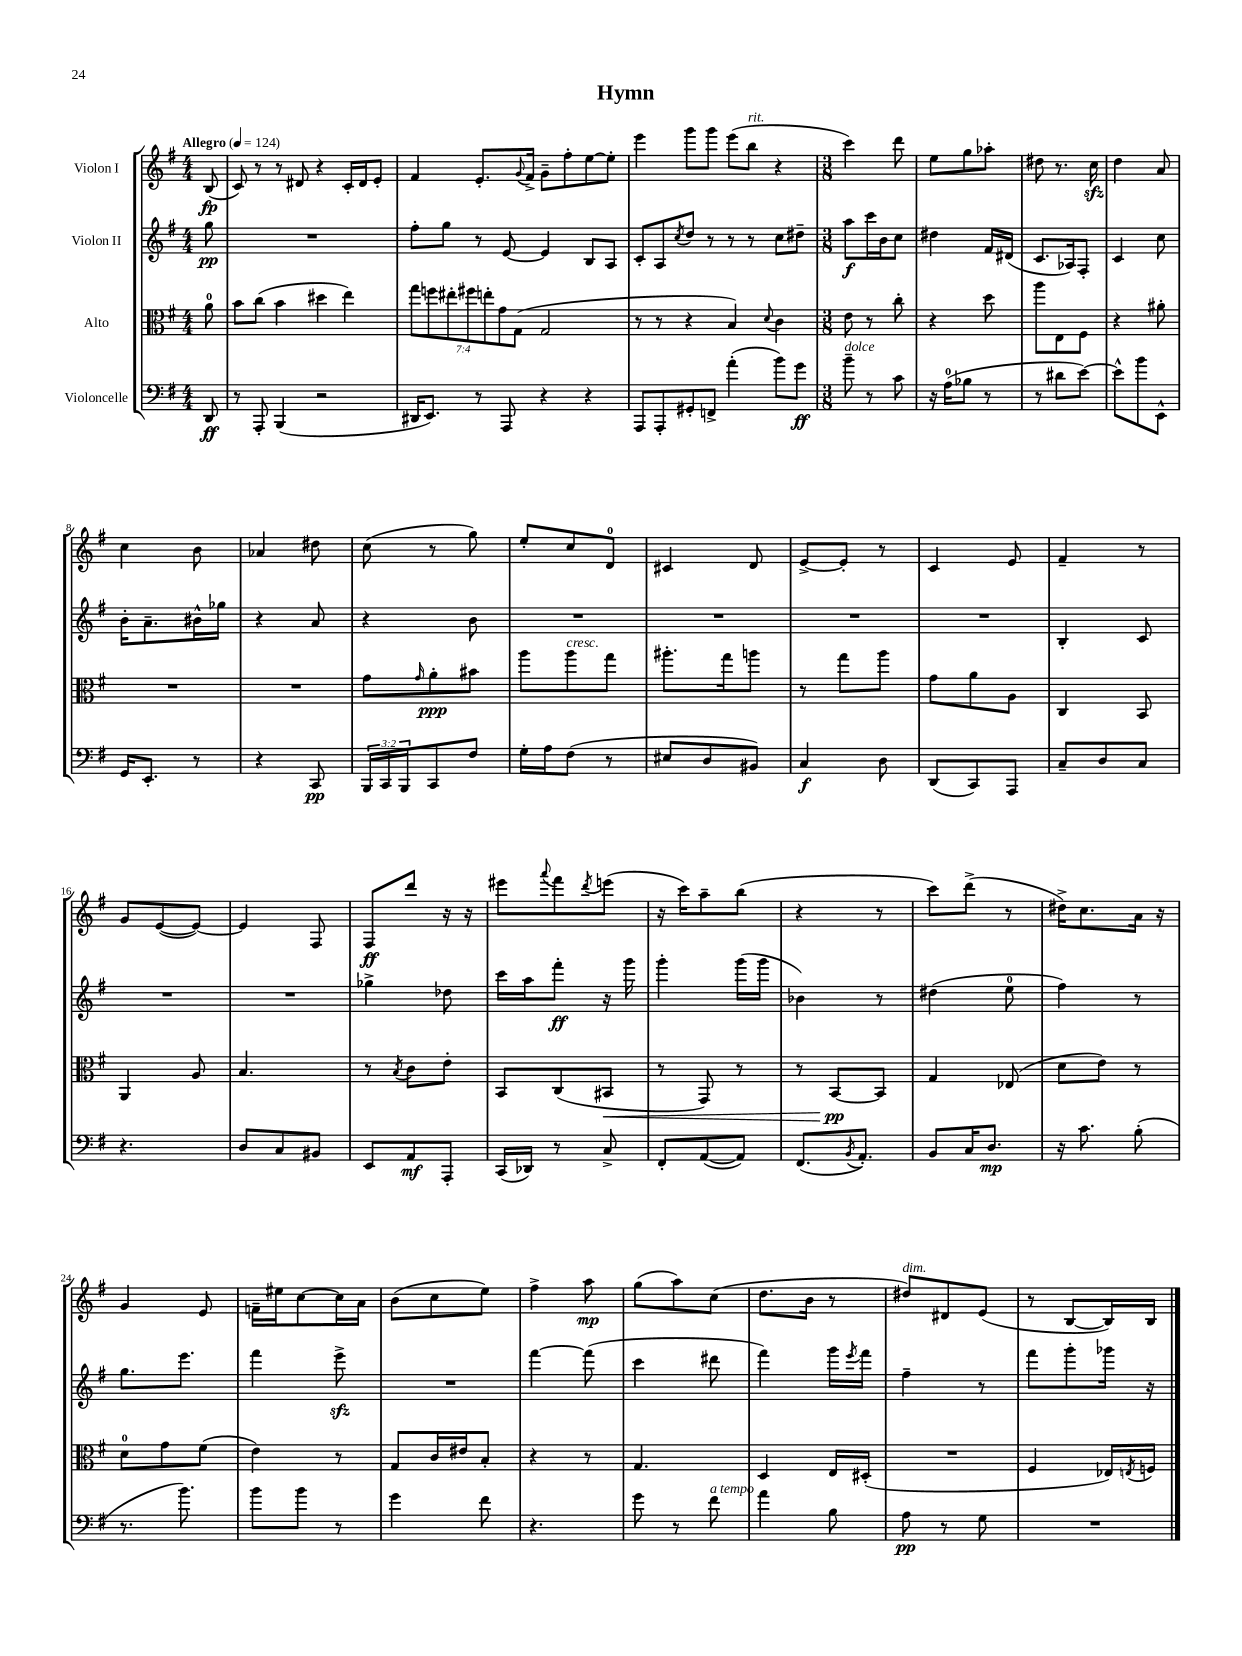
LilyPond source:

\header { title = "Hymn" }
<<
\new StaffGroup <<
\new Staff = "s0" \with { instrumentName = "Violon I" } {
    \clef treble \key g \major \numericTimeSignature \time 4/4 \partial 8 \tempo "Allegro" 4 = 124
    b8\fp( |
    c'8) r8 r8 dis'8 r4 c'16-. dis'16 e'8-. |
    fis'4 e'8.-. \appoggiatura { g'8 } fis'16-> g'8-- fis''8-. e''8~ e''8-. |
    e'''4 g'''8 g'''8 e'''8( b''8^\markup { \italic "rit." } r4 |
    \numericTimeSignature \time 3/8 c'''4) d'''8 |
    e''8 g''8 aes''8-. |
    dis''8 r8. c''16\sfz |
    d''4 a'8 |
    c''4 b'8 |
    aes'4 dis''8 |
    c''8( r8 g''8) |
    e''8-. c''8 d'8-0 |
    cis'4 d'8 |
    e'8~-> e'8-. r8 |
    c'4 e'8 |
    fis'4-- r8 |
    g'8 e'8~( e'8~) |
    e'4 fis8 |
    fis8\ff d'''8 r16 r16 |
    eis'''8 \appoggiatura { a'''8 } fis'''8 \acciaccatura { d'''8 } e'''8( |
    r16 c'''16) a''8-- b''8( |
    r4 r8 |
    c'''8) d'''8->( r8 |
    dis''16->) c''8. a'16 r16 |
    g'4 e'8 |
    f'16-- eis''16 c''8~ c''16 a'16 |
    b'8( c''8 e''8) |
    fis''4-> a''8\mp |
    g''8( a''8) c''8( |
    d''8. b'16 r8 |
    dis''8^\markup { \italic "dim." }) dis'8 e'8( |
    r8 b8~ b16) b16 \bar "|." |
}
\new Staff = "s1" \with { instrumentName = "Violon II" } {
    \clef treble \key g \major \numericTimeSignature \time 4/4 \partial 8
    g''8\pp |
    R1 |
    fis''8-. g''8 r8 e'8~ e'4 b8 a8 |
    c'8-. a8 \acciaccatura { c''8 } d''8 r8 r8 r8 c''8 dis''8-- |
    \numericTimeSignature \time 3/8 a''8\f c'''16 b'16 c''8 |
    dis''4 fis'16 dis'16( |
    c'8. aes16) fis8-. |
    c'4 c''8 |
    b'16-. a'8.-- bis'16-^ ges''16 |
    r4 a'8 |
    r4 b'8 |
    R4. |
    R4. |
    R4. |
    R4. |
    b4-. c'8 |
    R4. |
    R4. |
    ges''4-> des''8 |
    c'''16 a''16 fis'''8-.\ff r16 g'''16 |
    g'''4-. g'''16( g'''16 |
    bes'4) r8 |
    dis''4( e''8-0 |
    fis''4) r8 |
    g''8. e'''8. |
    fis'''4 e'''8->\sfz |
    R4. |
    fis'''4~ fis'''8( |
    c'''4 dis'''8 |
    fis'''4) g'''16 \acciaccatura { e'''8 } fis'''16 |
    fis''4-- r8 |
    fis'''8 g'''8-. ges'''16 r16 \bar "|." |
}
\new Staff = "s2" \with { instrumentName = "Alto" } {
    \clef alto \key g \major \numericTimeSignature \time 4/4 \override Staff.TupletNumber.text = #tuplet-number::calc-fraction-text \partial 8
    a'8-0 |
    b'8 c''8( b'4 dis''4 e''4) |
    \tuplet 7/4 { g''8 f''8 eis''8-. fis''8 e''8-. g'8 g8( } g2 |
    r8 r8 r4 b4) \appoggiatura { d'8 } c'4 |
    \numericTimeSignature \time 3/8 e'8 r8 c''8-. |
    r4 d''8 |
    a''8 e8 fis8 |
    r4 ais'8-. |
    R4. |
    R4. |
    g'8 \grace { g'16 } a'8-.\ppp bis'8 |
    a''8 a''8^\markup { \italic "cresc." } g''8 |
    ais''8.-. g''16 a''8 |
    r8 g''8 a''8 |
    g'8 a'8 a8 |
    c4 b,8 |
    a,4 a8 |
    b4. |
    r8 \acciaccatura { b8 } c'8 e'8-. |
    b,8 c8( bis,8\< |
    r8 g,8) r8 |
    r8 b,8~\pp\! b,8 |
    g4 ees8( |
    d'8 e'8) r8 |
    d'8-0 g'8 fis'8( |
    e'4) r8 |
    g8 c'16 eis'16 b8-. |
    r4 r8 |
    g4. |
    d4 e16 dis16-.( |
    R4. |
    fis4 ees16) \acciaccatura { e8 } f16 \bar "|." |
}
\new Staff = "s3" \with { instrumentName = "Violoncelle" } {
    \clef bass \key g \major \numericTimeSignature \time 4/4 \override Staff.TupletNumber.text = #tuplet-number::calc-fraction-text \partial 8
    d,8\ff |
    r8 a,,8-. b,,4( r2 |
    dis,16 e,8.) r8 a,,8 r4 r4 |
    a,,8 a,,8-. gis,8-. f,8-> a'4-.( b'8) g'8\ff |
    \numericTimeSignature \time 3/8 b'8--^\markup { \italic "dolce" } r8 c'8 |
    r16 a16-0( bes8 r8 |
    r8 dis'8 e'8~) |
    e'8-^ b'8 e,8-^ |
    g,16 e,8.-. r8 |
    r4 c,8\pp |
    \tuplet 3/2 { b,,16 c,16 b,,16 } c,8 fis8 |
    g16-. a16 fis8( r8 |
    eis8 d8 bis,8) |
    c4\f d8 |
    d,8( c,8) a,,8 |
    c8-- d8 c8 |
    r4. |
    d8 c8 bis,8 |
    e,8 a,8\mf a,,8-. |
    c,16( des,16) r8 c8-> |
    fis,8-. a,8~( a,8) |
    fis,8.( \acciaccatura { b,8 } a,8.-.) |
    b,8 c16 d8.\mp |
    r16 c'8. b8-.( |
    r8. b'8.) |
    b'8 b'8 r8 |
    g'4 fis'8 |
    r4. |
    g'8 r8 fis'8^\markup { \italic "a tempo" } |
    a'4 b8 |
    a8\pp r8 g8 |
    R4. \bar "|." |
}
>>
>>
